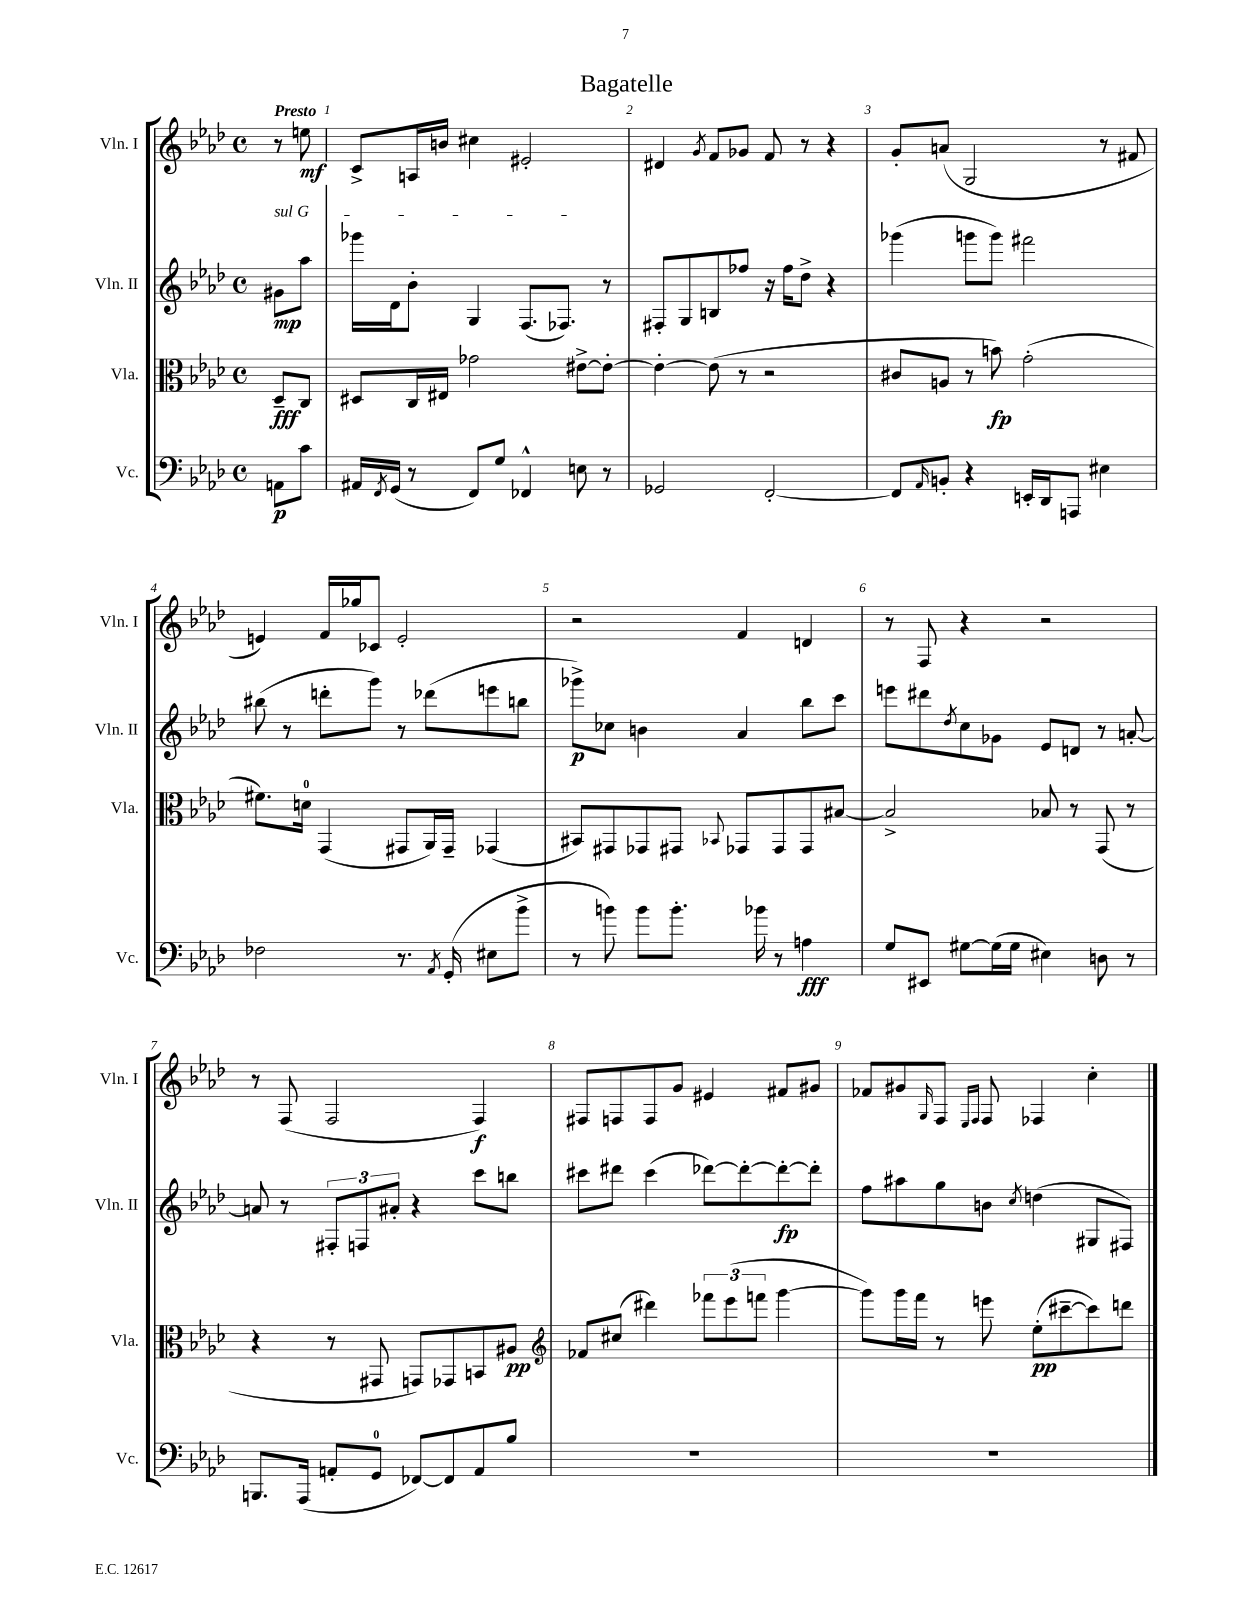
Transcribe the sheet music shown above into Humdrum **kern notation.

**kern	**kern	**kern	**kern
*staff4	*staff3	*staff2	*staff1
*clefF4	*clefC3	*clefG2	*clefG2
*k[b-e-a-d-]	*k[b-e-a-d-]	*k[b-e-a-d-]	*k[b-e-a-d-]
*M4/4	*M4/4	*M4/4	*M4/4
*met(c)	*met(c)	*met(c)	*met(c)
8AA	8D-~	8g#	8r
8c	8C	8aa-	8ee
=	=	=	=
16AA#	8D#	16ggg-	8c^
8qFF	.	.	.
(16GG	.	16d-	.
8r	16C	8b-'	16A
.	16E#	.	16b
8FF)	2g-	4G	4cc#
8G	.	.	.
4FF-^^	.	(8.F	2e#'
.	.	8.F-)	.
8E	[8e#^	.	.
8r	8e#'_	8r	.
=	=	=	=
2GG-	4e#'_	8F#'	4d#
.	.	8G	.
.	.	.	8qg
.	(8e#]	8B	8f
.	8r	8ff-	8g-
[2FF'	2r	16r	8f
.	.	16ff-	.
.	.	8dd-^	8r
.	.	4r	4r
=	=	=	=
8FF]	8c#	(4ggg-	8g'
16qqAA-	.	.	.
8BB'	8A	.	(8a
4r	8r	8ggg	2G
.	8b)	8ggg)	.
16EE'	(2g'	2fff#	.
16DD-	.	.	.
8AAA	.	.	.
4E#	.	.	8r
.	.	.	8f#
=	=	=	=
2F-	8.f#)	(8bb#	4e)
.	.	8r	.
.	16d	.	.
.	(4GG	8ddd'	16f
.	.	.	16gg-
.	.	8ggg)	8c-
8.r	8GG#	8r	2e'
.	16AA-)	(8ddd-	.
8qAA-	.	.	.
(16GG'	16GG#~	.	.
8E#	(4GG-	8eee	.
8b-^	.	8bb	.
=	=	=	=
8r	8BB#)	8ggg-^)	2r
8b)	8GG#	8cc-	.
8b	8GG-	4b	.
8.b'	8GG#	.	.
.	8qqBB-	.	.
.	8GG-	4a-	4f
16b-	.	.	.
8r	8GG-	.	.
4A	8GG-	8bb-	4d
.	[8B#	8ccc	.
=	=	=	=
8G	2B#^]	8eee	8r
8EE#	.	8ddd#	8F
.	.	8qdd-	.
[8G#	.	8cc	4r
(16G#]	.	8g-	.
16G#	.	.	.
4E#)	8B-	8e-	2r
.	8r	8d	.
8D	(8GG	8r	.
8r	8r	[8a'	.
=	=	=	=
8.BBB	4r	8a]	8r
.	.	8r	(8F
(16AAA-	.	.	.
8AA'	8r	12F#'	2F
.	.	12F	.
8GG	8GG#	.	.
.	.	12a#'	.
[8FF-)	8GG)	4r	.
8FF-]	8GG-	.	.
8AA	8BB	8ccc	4F)
8B-	8A#	8bb	.
=	=	=	=
*	*clefG2	*	*
1r	8f-	8ccc#	8F#
.	(8cc#	8ddd#	8F
.	4ddd#)	(4ccc#	8F
.	.	.	8g
.	12fff-	[8ddd-)	4e#
.	(12eee-	.	.
.	.	8ddd-'_	.
.	12fff	.	.
.	[4ggg	8ddd-'_	8f#
.	.	8ddd-']	8g#
=	=	=	=
1r	8ggg])	8ff	8f-
.	16ggg	8aa#	8g#
.	16fff	.	.
.	.	.	16qqG
.	8r	8gg	8F
.	.	.	16qqE-
.	.	.	16qqF
.	8eee	8b	8F
.	.	8qcc	.
.	(8ee-'	(4dd	4F-
.	[8ccc#~	.	.
.	8ccc#])	8G#	4cc'
.	8ddd	8F#)	.
==	==	==	==
*-	*-	*-	*-
